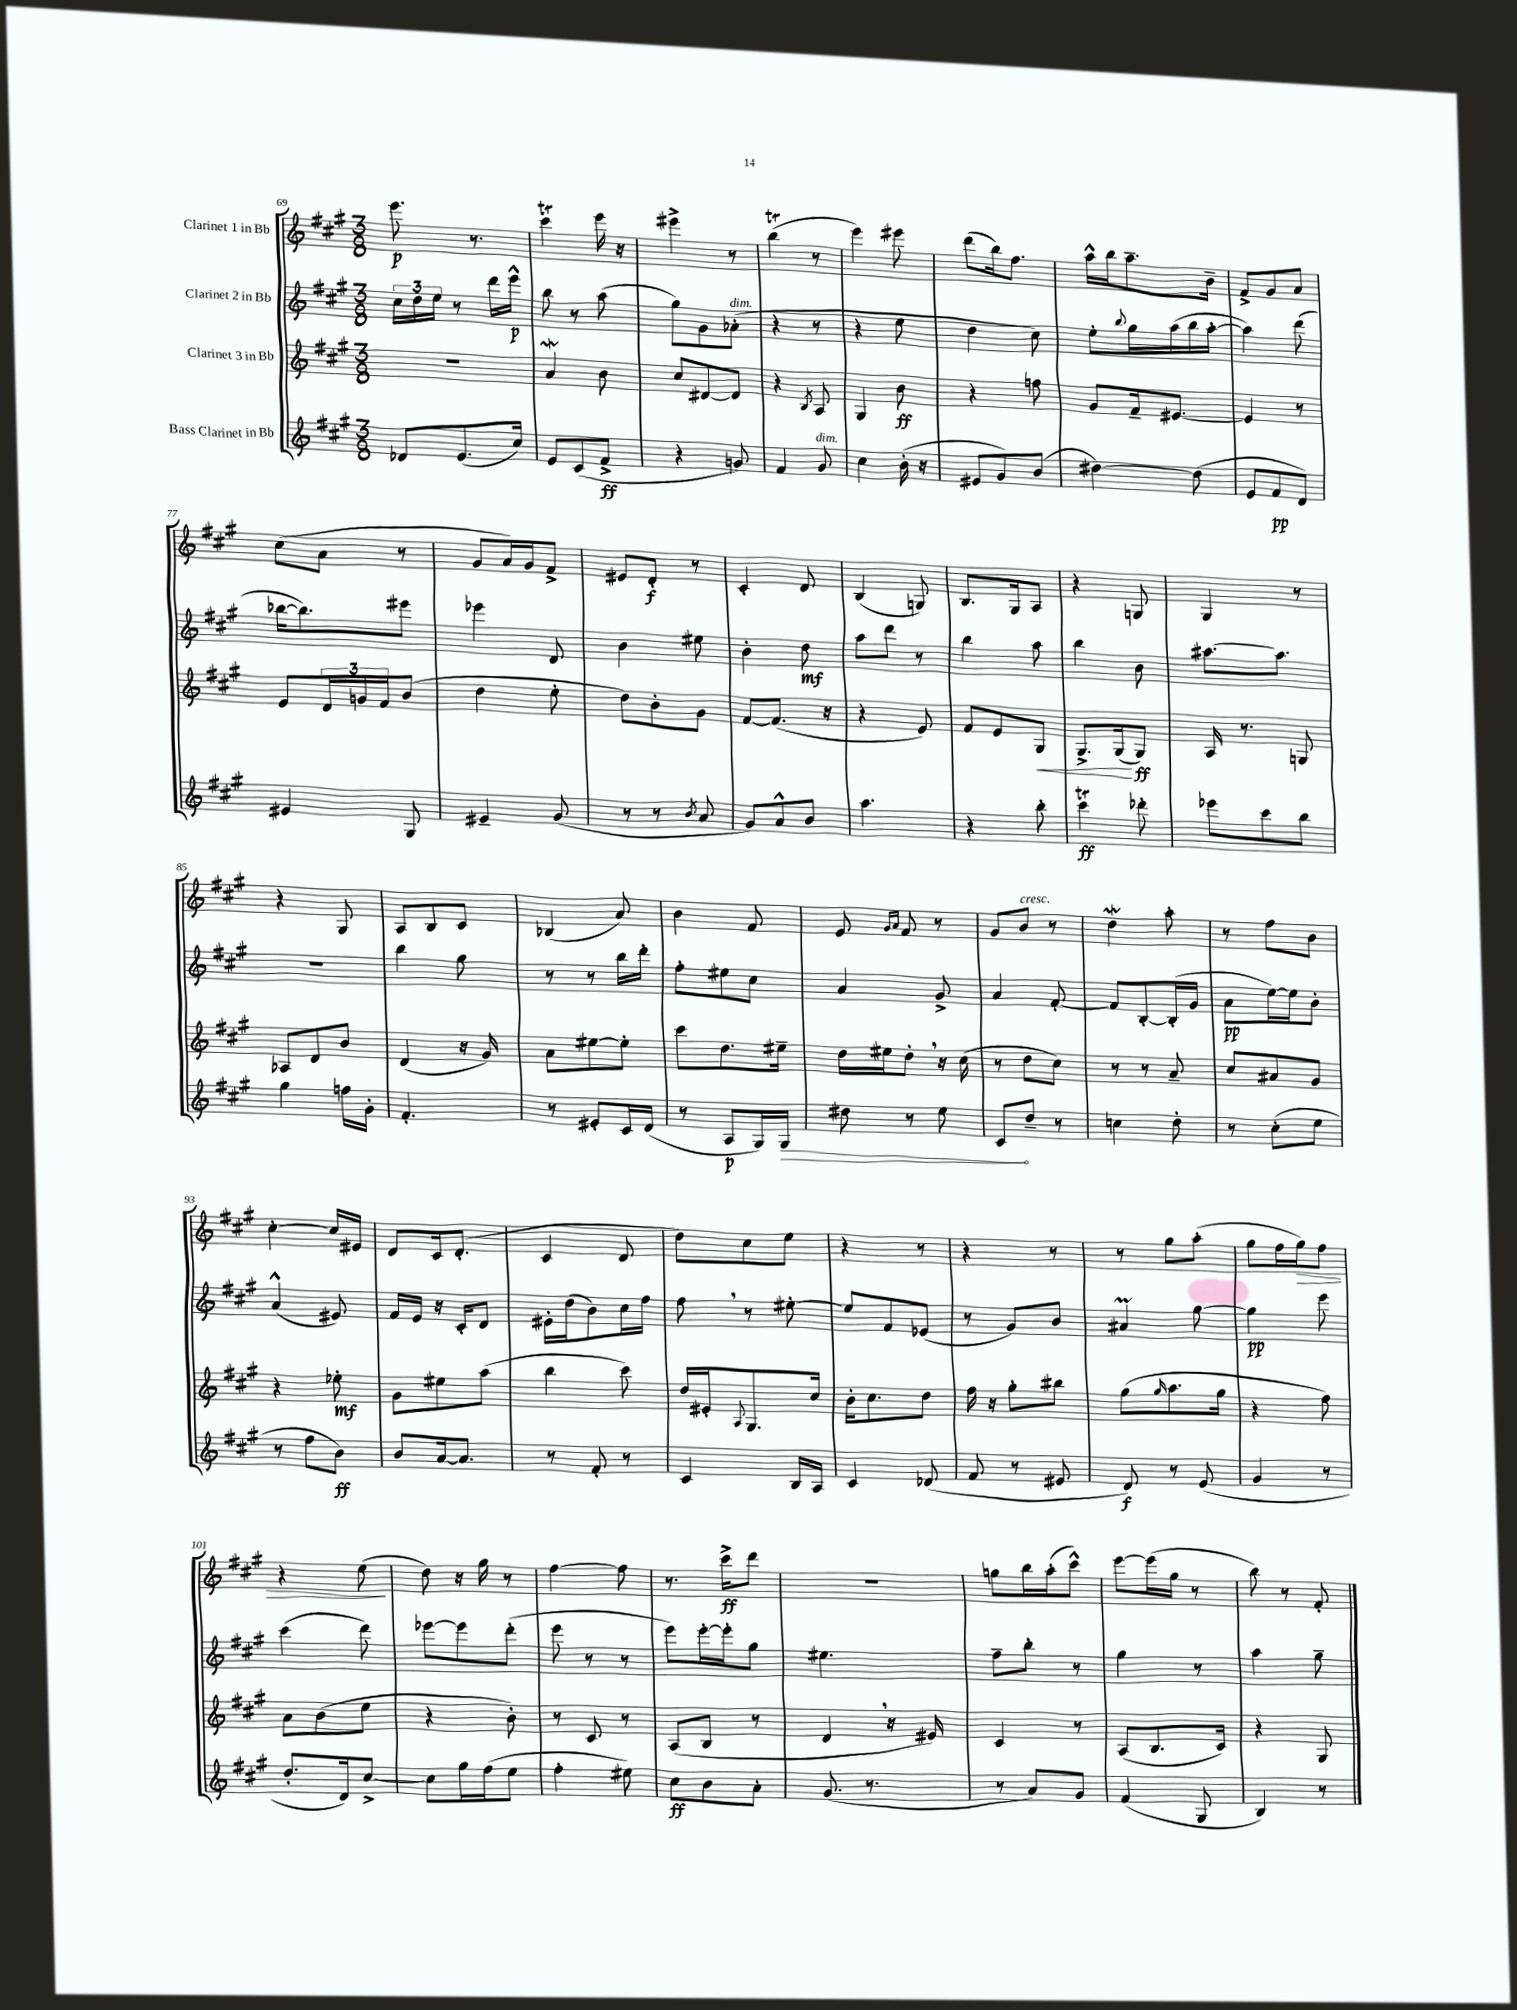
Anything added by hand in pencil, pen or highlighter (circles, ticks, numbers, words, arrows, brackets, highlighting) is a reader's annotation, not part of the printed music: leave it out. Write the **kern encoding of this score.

**kern	**kern	**kern	**kern
*staff4	*staff3	*staff2	*staff1
*clefG2	*clefG2	*clefG2	*clefG2
*k[f#c#g#]	*k[f#c#g#]	*k[f#c#g#]	*k[f#c#g#]
*M3/8	*M3/8	*M3/8	*M3/8
8d-	4.r	24cc#	8.eee
.	.	24dd	.
.	.	24ee	.
(8.e	.	8r	.
.	.	.	8.r
.	.	16ddd	.
16cc#)	.	16eee^^	.
=	=	=	=
8e	4a	8bb	4ccc#
(8c#	.	8r	.
8f#^	8b	(8aa	16eee
.	.	.	16r
=	=	=	=
4r	8cc#	8gg#)	4eee#^
.	[8d#	8g#	.
8g)	8d#]	(8a-'	8r
=	=	=	=
4f#	4r	4r	(4bb
.	8qB	.	.
8g#	8A	8r	8r
=	=	=	=
4cc#	4G#	4r	4eee)
(16b'	8b	8ee	8eee#
16r	.	.	.
=	=	=	=
8e#	4r	4dd	(8ddd
8g#)	.	.	16bb)
.	.	.	8.ff#
(8b	8ff	8cc#)	.
=	=	=	=
[4dd#)	8g#	8ee'	16aa^^
.	.	.	16bb
.	.	8qqbb	.
.	16f#~	16gg#	8.aa~
.	[8.e#	(16aa	.
(8dd#]	.	16bb	.
.	.	[16aa'	16b~
=	=	=	=
8e	4e#]	4aa])	8f#^
8f#	.	.	8g#
8d)	8r	(8ddd	8a
=	=	=	=
4e#	8e	[16bb-	(8cc#
.	.	8.bb-])	.
.	24d	.	8a
.	24g	.	.
.	24f#	.	.
8G#	(8b	8eee#	8r
=	=	=	=
4e#~	4dd	4eee-	8g#
.	.	.	16a)
.	.	.	16g#
(8g#	8ee'	8d	8f#^
=	=	=	=
8r	8dd)	4b	8e#
8r	8b'	.	8d'
8qb	.	.	.
8a	8g#	8ee#	8r
=	=	=	=
8g#)	[8f#	4b'	4c#'
8a^^	(8.f#]	.	.
8b	.	8dd	8d
.	16r	.	.
=	=	=	=
4.aa	4r	8aa	(4B
.	.	8ddd	.
.	8e)	8r	8G)
=	=	=	=
4r	8f#	4bb	8.B
.	8e	.	.
.	.	.	16G#
8bb'	8G#	8aa	8A
=	=	=	=
4ccc#	8.G#^	4bb	4r
.	(16G#	.	.
8ddd-'	8G#)	8b	8G
=	=	=	=
8eee-	16A	[8.aa#	4G#
.	8.r	.	.
8ccc#	.	.	.
.	.	8.aa#]	.
8bb	8G	.	8r
=	=	=	=
4gg#	8A-	4.r	4r
.	8d	.	.
16ff	8b	.	8G#
16g#'	.	.	.
=	=	=	=
4.f#'	(4d	4bb	8A
.	.	.	8B
.	16r	8gg#	8c#
.	16g#)	.	.
=	=	=	=
8r	8a	8r	(4B-
8e#'	[8ee#	8r	.
16c#	8ee#']	16bb	8a)
(16d	.	16ddd'	.
=	=	=	=
8r	8ccc#	8ff#'	4b
8A	8.dd	8ee#	.
16G#)	.	8cc#	8f#
16G#	16ee#~	.	.
=	=	=	=
8dd#	16dd	4a	8e
.	16ee#	.	.
.	.	.	16qqg#
.	.	.	16qqa
8r	8dd'	.	8f#
8ee	16r	8g#^	8r
.	(16cc#	.	.
=	=	=	=
8c#	8r	4a	8g#
8dd~	8dd	.	8b
8r	8cc#)	[8f#'	8r
=	=	=	=
4cc	8r	8f#]	4dd
.	8r	[8B'	.
8dd'	8a~	(16B']	8aa'
.	.	16g#	.
=	=	=	=
8r	8cc#	8a	8r
(8cc#'	8a#	[16ee)	8ff#
.	.	16ee]	.
8ee	8g#	8b'	8b
=	=	=	=
8r	4r	(4a^^	[4cc#'
8ff#	.	.	.
8b)	8ee-'	8e#)	16cc#]
.	.	.	16e#
=	=	=	=
8b	8g#	16f#	8d
.	.	16e	.
[16a	8ee#	16r	16c#
8.a]	.	16c#'	(8.d'
.	(8aa	8d	.
=	=	=	=
8r	4bb	16e#'	4c#
.	.	(16dd	.
8f#'	.	8b)	.
8r	8ccc#)	16cc#	8d
.	.	16ff#	.
=	=	=	=
4c#	16dd	8ff#	8dd)
.	16e#'	.	.
.	8qqA	.	.
.	8.G#	8r	8cc#
16B	.	[8ee#'	8ee
16A	16cc#	.	.
=	=	=	=
4c#	16b'	8ee#]	4r
.	8.cc#	.	.
.	.	8f#	.
(8d-	8dd	(8e-	8r
=	=	=	=
8f#	16ff#	8r	4r
.	16r	.	.
8r	8gg#'	8g#)	.
8e#	8bb#	8b	8r
=	=	=	=
8d)	(8gg#	4a#	8r
.	16qqgg#	.	.
8r	8.aa	.	8gg#
(8e	.	[8gg#	(8aa'
.	16gg#	.	.
=	=	=	=
4g#	4r	4gg#]	8gg#
.	.	.	16ff#
.	.	.	16gg#)
8r	8ff#)	8eee	8ff#
=	=	=	=
8.dd'	8a	(4ccc#	4r
.	(8b	.	.
16d)	.	.	.
[8cc#^	8ee	8ddd)	(8ee
=	=	=	=
8cc#]	4r	[8eee-	8dd)
16gg#	.	8eee-]	16r
(16ff#	.	.	16gg#
8ee	8b')	(8ddd'	8r
=	=	=	=
4ff#'	8r	8eee	[4ff#
.	8c#	8r	.
8ee#)	8r	8r	8ff#]
=	=	=	=
8cc#	(8A	8eee)	8.r
8b	8B	[16eee'	.
.	.	16eee']	16ccc#^
8a'	8r	8gg#	8ddd
=	=	=	=
(8.g#	4d	4.ee#	4.r
8.r	.	.	.
.	16r	.	.
.	16e#)	.	.
=	=	=	=
8r	4c#	8ff#~	8gg
8a)	.	8bb'	16bb
.	.	.	(16aa'
8g#	8r	8r	8ccc#^^)
=	=	=	=
(4f#	(8A	4gg#	[8eee
.	8.B	.	(16eee]
.	.	.	16gg#
8G#	.	8r	8r
.	16c#)	.	.
=	=	=	=
4B)	4r	4aa	8bb)
.	.	.	8r
8r	8G#	8gg#~	8f#'
==	==	==	==
*-	*-	*-	*-
